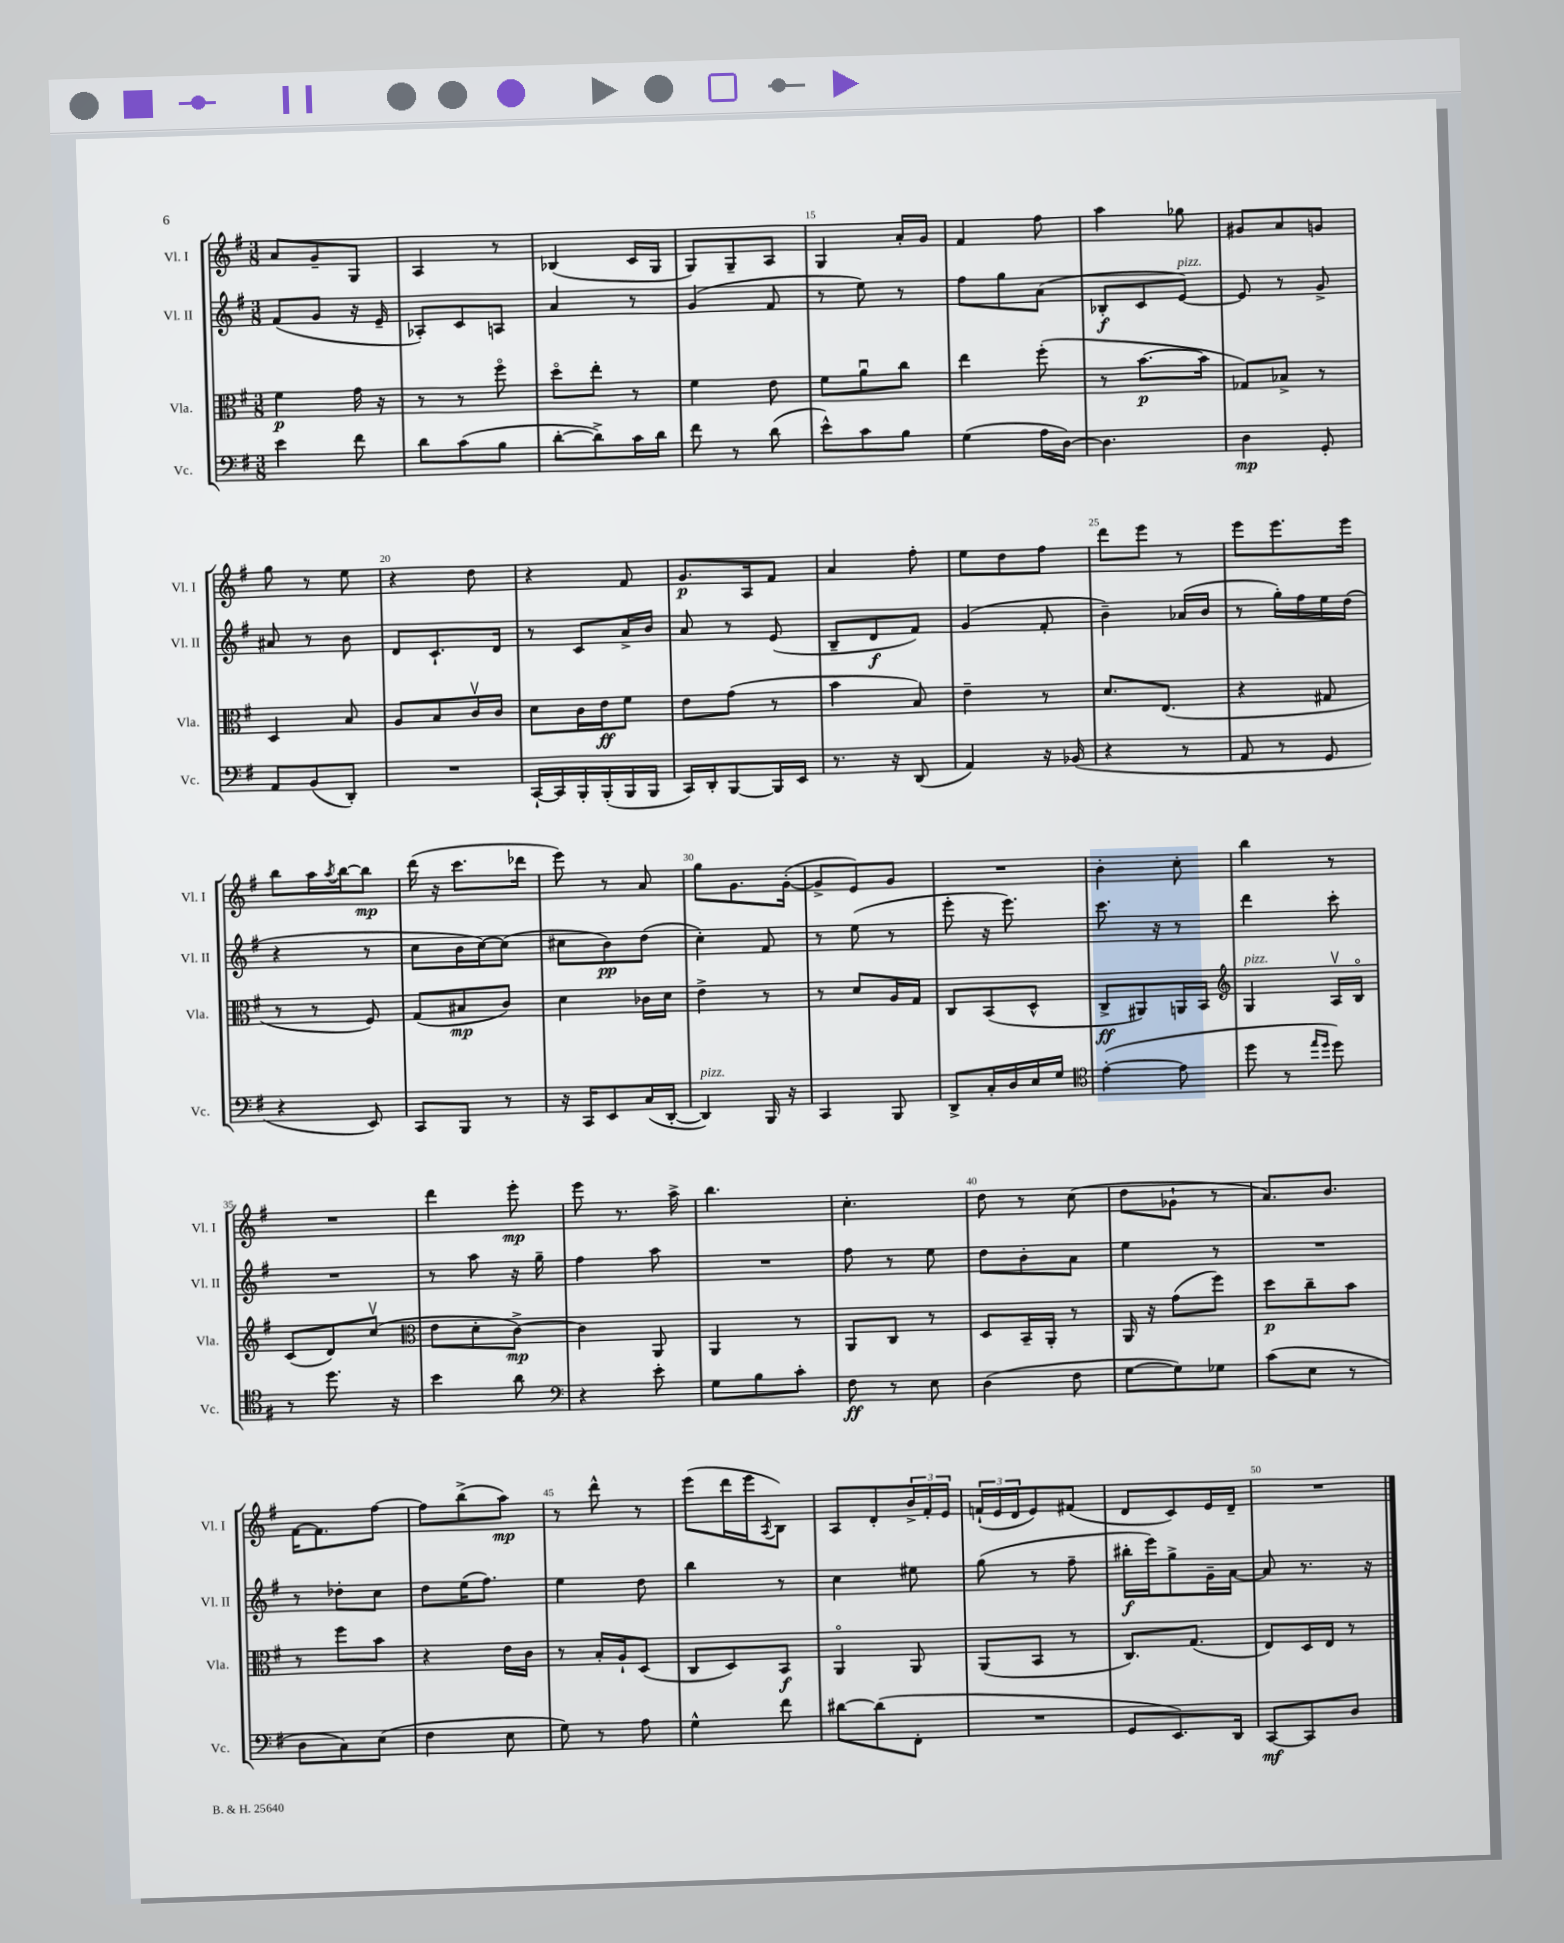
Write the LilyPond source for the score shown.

<<
\new StaffGroup <<
\new Staff = "s0" \with { instrumentName = "Vl. I" shortInstrumentName = "Vl. I" } {
    \clef treble \key g \major \numericTimeSignature \time 3/8
    a'8 g'8-- g8 |
    a4 r8 |
    bes4( c'16 g16 |
    g8) g8-- a8 |
    g4 a'16-. g'16 |
    fis'4 fis''8 |
    a''4 ges''8 |
    gis'8 a'8 g'8 |
    g''8 r8 e''8 |
    r4 d''8 |
    r4 fis'8 |
    g'8.\p a16 fis'8 |
    a'4 fis''8-. |
    e''8 d''8 fis''8 |
    d'''8 e'''8 r8 |
    e'''8 e'''8. e'''16 |
    b''8 a''16 \acciaccatura { a''8 } b''16~ b''8\mp |
    d'''16( r16 c'''8. des'''16 |
    e'''8) r8 a'8 |
    g''8 g'8. g'16~-.( |
    g'8-> e'8) g'8 |
    R4. |
    b'4-. c''8-. |
    b''4 r8 |
    R4. |
    d'''4 e'''8-.\mp |
    e'''8 r8. a''16-> |
    b''4. |
    c''4.-. |
    d''8 r8 c''8( |
    d''8 ges'8-! r8 |
    a'8.) b'8. |
    fis'16~ fis'8. fis''8~ |
    fis''8 b''8->( a''8\mp) |
    r8 d'''8-^ r8 |
    e'''8( d'''16 e'''16 \acciaccatura { a8 } b8) |
    a8 d'8-. \tuplet 3/2 { b'16-> fis'16-. e'16 } |
    \tuplet 3/2 { f'16-!( e'16 d'16 } e'8) fis'8( |
    d'8 c'8) e'16 d'16-- |
    R4. \bar "|." |
}
\new Staff = "s1" \with { instrumentName = "Vl. II" shortInstrumentName = "Vl. II" } {
    \clef treble \key g \major \numericTimeSignature \time 3/8
    fis'8( g'8 r16 e'16-- |
    aes8-.) c'8 a8 |
    a'4 r8 |
    g'4( fis'8 |
    r8 e''8) r8 |
    fis''8 g''8 a'8( |
    bes8-.\f c'8 e'8~^\markup { \italic "pizz." }) |
    e'8 r8 g'8-> |
    ais'8 r8 b'8 |
    d'8 c'8.-! d'16 |
    r8 c'8 a'16-> b'16 |
    a'8 r8 e'8( |
    b8-- d'8\f fis'8) |
    g'4( fis'8-. |
    b'4--) aes'16( b'16 |
    r8 g''16-.) fis''16 e''16 d''16( |
    r4 r8 |
    c''8 b'16 c''16~) c''8( |
    cis''8 b'8\pp) d''8( |
    c''4-.) fis'8 |
    r8 e''8( r8 |
    e'''8-. r16 e'''8.) |
    c'''8. r16 r8 |
    d'''4 c'''8-. |
    R4. |
    r8 a''8 r16 g''16-- |
    fis''4 a''8 |
    R4. |
    fis''8 r8 e''8 |
    d''8 b'8-. a'8 |
    e''4 r8 |
    R4. |
    r8 des''8-. c''8 |
    d''8 e''16( fis''8.) |
    e''4 d''8 |
    b''4 r8 |
    c''4 eis''8 |
    g''8( r8 fis''8-- |
    bis''16-.\f e'''16) g''8-> g'16-- a'16~ |
    a'8 r8. r16 \bar "|." |
}
\new Staff = "s2" \with { instrumentName = "Vla." shortInstrumentName = "Vla." } {
    \clef alto \key g \major \numericTimeSignature \time 3/8
    fis'4\p g'16 r16 |
    r8 r8 fis''8\flageolet |
    d''8\flageolet e''8-. r8 |
    fis'4 e'8 |
    fis'8 a'8\downbow c''8 |
    e''4 fis''8-.( |
    r8 b'8.~\p b'16 |
    ges8) bes8-> r8 |
    d4 b8 |
    a8 b8 c'16\upbow c'16 |
    d'8 c'16 e'16\ff fis'8 |
    e'8 g'8( r8 |
    b'4 b8) |
    e'4-- r8 |
    d'8. e8.( |
    r4 gis8 |
    r8 r8 fis8) |
    g8( bis8\mp c'8) |
    d'4 ces'16 d'16 |
    e'4-> r8 |
    r8 d'8 a16 g16 |
    c8 b,8( d8-^ |
    c8->\ff ais,8) a,16 b,16 |
    \clef treble g4^\markup { \italic "pizz." } a16\upbow b16\flageolet |
    c'8( d'8) c''8\upbow( |
    \clef alto e'8 d'8-. c'8~->\mp) |
    c'4 a,8 |
    a,4 r8 |
    a,8 c8 r8 |
    d8 b,16-- a,16-. r8 |
    a,16 r16 g'8( fis''8) |
    d''8\p c''8-- b'8 |
    r8 fis''8 b'8 |
    r4 e'16 c'16 |
    r8 b16-. a16-! d8( |
    c8 d8) b,8\f |
    a,4\flageolet a,8 |
    a,8( b,8 r8 |
    c8.) g8.( |
    e8) d16 e16 r8 \bar "|." |
}
\new Staff = "s3" \with { instrumentName = "Vc." shortInstrumentName = "Vc." } {
    \clef bass \key g \major \numericTimeSignature \time 3/8
    e'4 fis'8 |
    d'8 c'8( b8 |
    d'8~-. d'8->) c'16 d'16 |
    fis'8 r8 d'8( |
    e'8-^) c'8 b8 |
    g4( a16 d16~) |
    d4. |
    d4\mp g,8-. |
    a,8 b,8( d,8-.) |
    R4. |
    c,16~-! c,16 b,,16-. b,,16-.( b,,16 b,,16 |
    c,16) d,16-. b,,8~ b,,16 e,16 |
    r8. r16 d,8( |
    a,4) r16 bes,16( |
    r4 r8 |
    a,8 r8 g,8 |
    r4 e,8) |
    c,8 b,,8 r8 |
    r16 c,16 e,8 c16( d,16~-. |
    d,4^\markup { \italic "pizz." }) b,,16 r16 |
    c,4 b,,8 |
    d,8-> c16-. d16 e16 g16 |
    \clef tenor e'4~-.( e'8 |
    d''8 r8 \grace { e''16 d''16 } d''8) |
    r8 d''8. r16 |
    b'4 a'8 |
    \clef bass r4 e'8-. |
    g8 b8 c'8-. |
    fis8\ff r8 e8 |
    d4( fis8 |
    g8~ g8) ges8 |
    c'8( e8 r8 |
    d8 c8) e8( |
    fis4 e8 |
    g8) r8 a8 |
    g4-^ fis'8 |
    dis'8~ dis'8( fis,8-. |
    R4. |
    g,8 e,8.) d,16 |
    c,8~\mf c,8 d8 \bar "|." |
}
>>
>>
\layout { \context { \Score currentBarNumber = #11 \override BarNumber.break-visibility = ##(#f #t #t) barNumberVisibility = #(every-nth-bar-number-visible 5) } }
